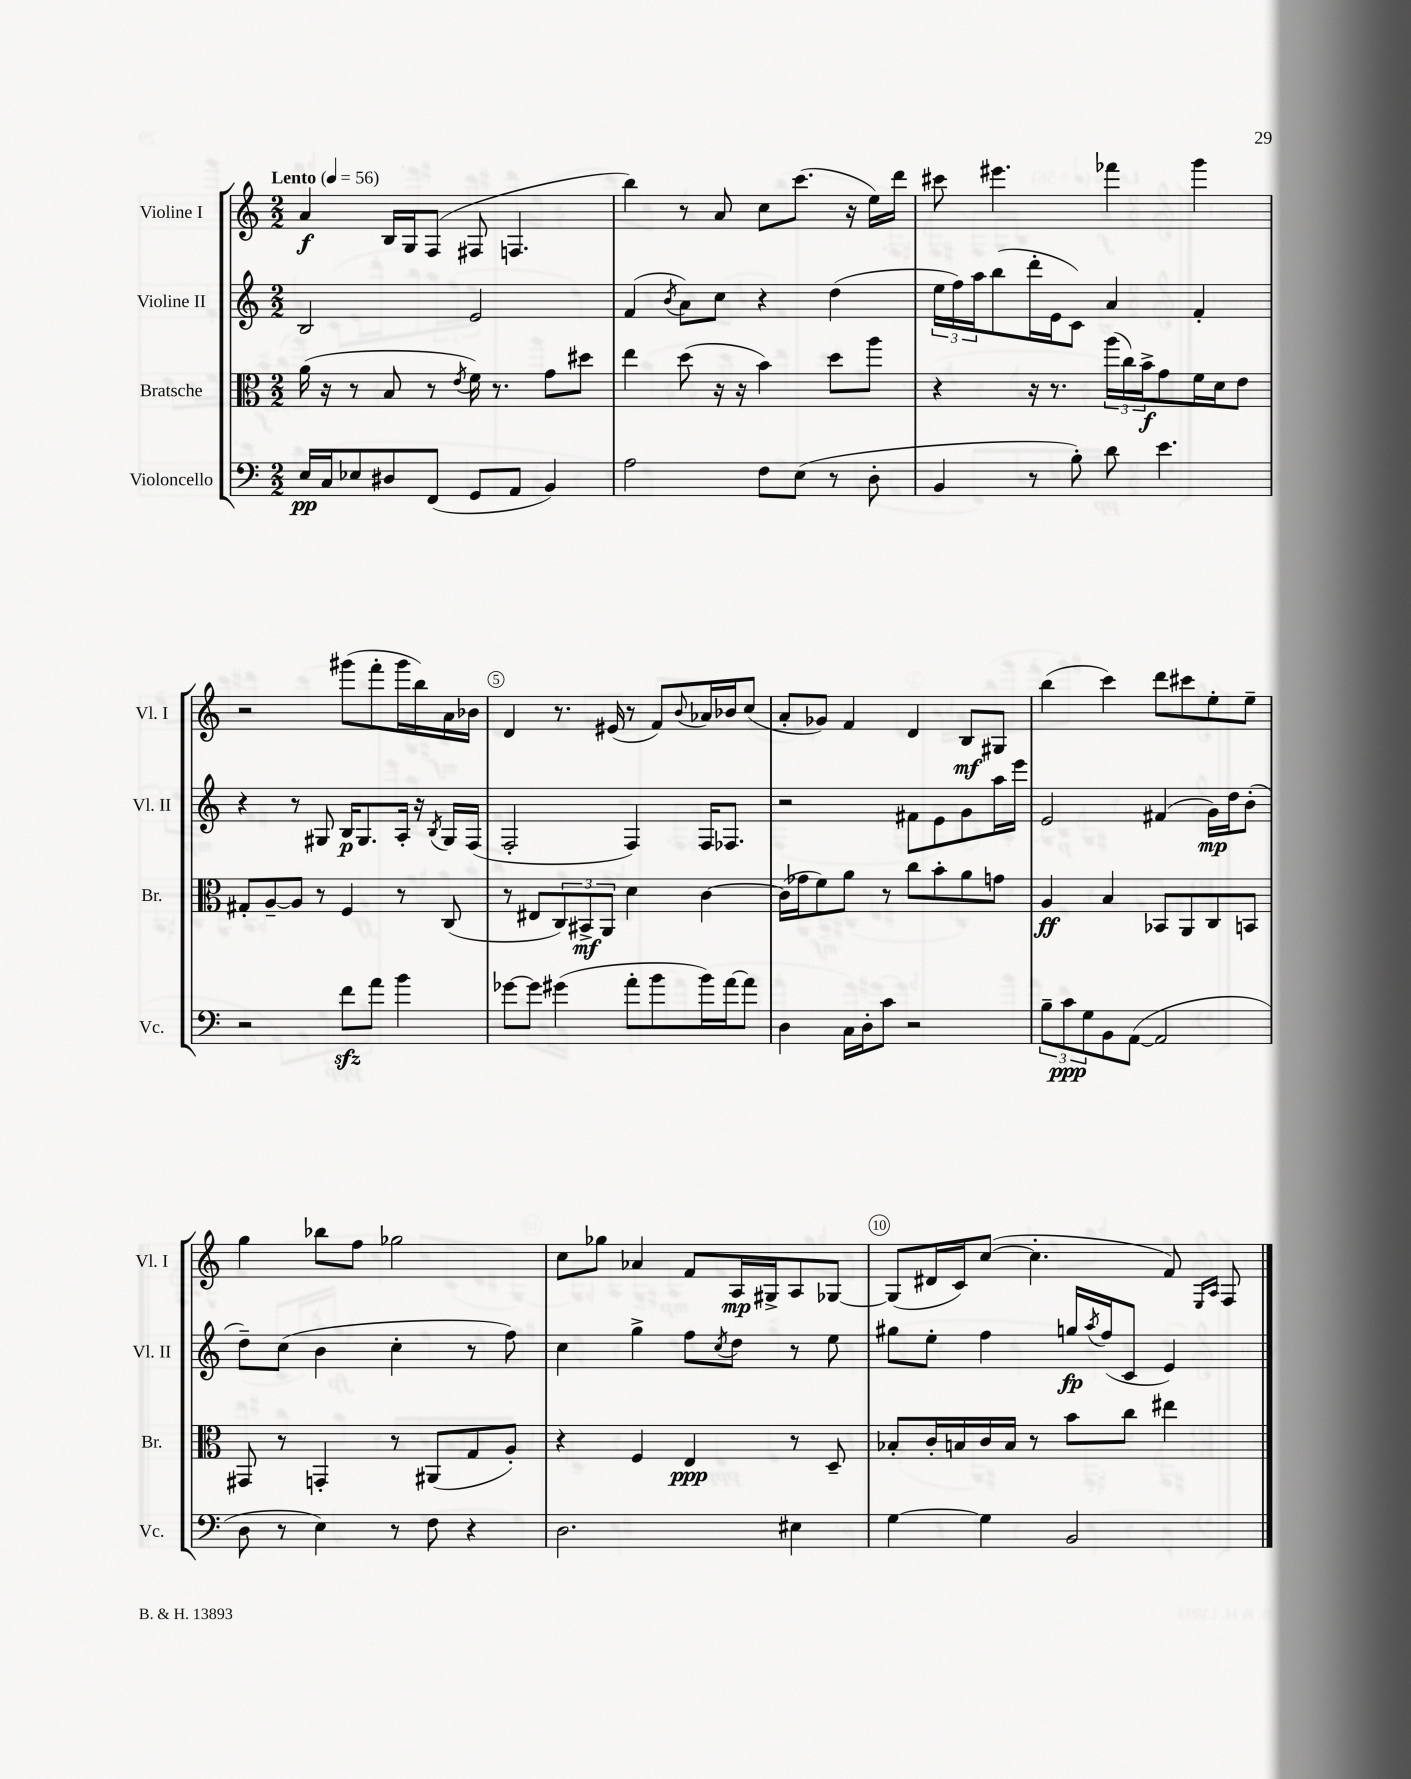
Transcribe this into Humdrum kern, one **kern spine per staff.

**kern	**dynam	**kern	**dynam	**kern	**dynam	**kern	**dynam
*part4	*part4	*part3	*part3	*part2	*part2	*part1	*part1
*staff4	*staff4	*staff3	*staff3	*staff2	*staff2	*staff1	*staff1
*I"Violoncello	*	*I"Bratsche	*	*I"Violine II	*	*I"Violine I	*
*I'Vc.	*	*I'Br.	*	*I'Vl. II	*	*I'Vl. I	*
*clefF4	*	*clefC3	*	*clefG2	*	*clefG2	*
*k[]	*	*k[]	*	*k[]	*	*k[]	*
*M2/2	*	*M2/2	*	*M2/2	*	*M2/2	*
*MM56	*	*MM56	*	*MM56	*	*MM56	*
=1	=1	=1	=1	=1	=1	=1	=1
!	!	!	!	!	!	!LO:TX:a:B:t=Lento	!
16E/LL	pp	(16a\	.	2B/	.	4a/	f
16C/J	.	16r	.	.	.	.	.
8E-X/	.	8r	.	.	.	.	.
8D#X/	.	8B/	.	.	.	16B/LL	.
.	.	.	.	.	.	16G/J	.
(8FF/J	.	8r	.	.	.	(8F/J	.
.	.	8qe/	.	.	.	.	.
8GG/L	.	16f\)	.	2e/	.	8F#X/	.
.	.	8.r	.	.	.	.	.
8AA/J	.	.	.	.	.	4.Fn/	.
4BB/)	.	8g\L	.	.	.	.	.
.	.	8dd#X\J	.	.	.	.	.
=2	=2	=2	=2	=2	=2	=2	=2
2A\	.	4ee\	.	(4f/	.	4bb\)	.
.	.	.	.	8qb/	.	.	.
.	.	(8dd\	.	8a\L)	.	8r	.
.	.	16r	.	8cc\J	.	8a/	.
.	.	16r	.	.	.	.	.
8F\L	.	4b\)	.	4r	.	8cc\L	.
(8E\J	.	.	.	.	.	(8.ccc\J	.
8r	.	8dd\L	.	(4dd\	.	.	.
.	.	.	.	.	.	16r	.
8D'\	.	8aa\J	.	.	.	16ee\LL)	.
.	.	.	.	.	.	16ddd\JJ	.
=3	=3	=3	=3	=3	=3	=3	=3
4BB/	.	4r	.	24ee\LL	.	8ccc#X\	.
.	.	.	.	24ff\)	.	.	.
.	.	.	.	24aa\J	.	.	.
.	.	.	.	(8bb\	.	4.eee#X\	.
8r	.	16r	.	16ddd'\L	.	.	.
.	.	8.r	.	16e\J	.	.	.
8B'\)	.	.	.	8c\J)	.	.	.
8d\	.	(24aa\LL	.	4a/	.	4fff-X\	.
.	.	24cc\)	.	.	.	.	.
.	.	24b^\J	f	.	.	.	.
4.e\	.	8g\	.	.	.	.	.
.	.	16f\L	.	4f'/	.	4ggg\	.
.	.	16d\J	.	.	.	.	.
.	.	8e\J	.	.	.	.	.
!!LO:LB:g=z
=4	=4	=4	=4	=4	=4	=4	=4
2r	.	8G#X'/L	.	4r	.	2r	.
.	.	[8A~/	.	.	.	.	.
.	.	8A/J]	.	8r	.	.	.
.	.	8r	.	8G#X/	.	.	.
8fzz\L	.	4F/	.	16B/KL	p	(8ggg#X\L	.
.	.	.	.	8.G#/	.	.	.
8a\J	.	.	.	.	.	8fff'\	.
4b\	.	8r	.	16A'/Jk	.	16ggg#\L	.
.	.	.	.	16r	.	16bb\)	.
.	.	.	.	8qB/	.	.	.
.	.	(8C/	.	16G#/LL	.	16a\	.
.	.	.	.	(16F/JJ	.	16b-X\JJ	.
=5	=5	=5	=5	=5	=5	=5	=5
[8g-X\L	.	8r	.	2F'/	.	4d/	.
8g-\J]	.	8E#X/L	.	.	.	.	.
(4g#X\	.	12C/)	.	.	.	8.r	.
.	.	12BB#X^/	mf	.	.	.	.
.	.	12AA/J	.	.	.	.	.
.	.	.	.	.	.	(16e#X/	.
8a'\L	.	4d\	.	4F/)	.	8r	.
8b\	.	.	.	.	.	8f/L)	.
.	.	.	.	.	.	8qqb/	.
16b\L)	.	[4c\	.	16F/KL	.	16a-X/L	.
[16a\J	.	.	.	8.F-X/J	.	16b-X/J	.
8a\J]	.	.	.	.	.	(8cc/J	.
=6	=6	=6	=6	=6	=6	=6	=6
4D\	.	(16c\LL]	.	2r	.	8a'/L	.
.	.	16g-X\J	.	.	.	.	.
.	.	8f\)	.	.	.	8g-X/J)	.
16C\LL	.	8a\J	.	.	.	4f/	.
16D'\J	.	.	.	.	.	.	.
8c\J	.	8r	.	.	.	.	.
2r	.	8cc\L	.	8f#X\L	.	4d/	.
.	.	8b'\	.	8e\	.	.	.
.	.	8a\	.	8g\	.	8B/L	mf
.	.	8gn\J	.	16aa\L	.	8G#X/J	.
.	.	.	.	16eee\JJ	.	.	.
=7	=7	=7	=7	=7	=7	=7	=7
12B~\L	.	4A/	ff	2e/	.	(4bb\	.
12c\	ppp	.	.	.	.	.	.
12G\	.	.	.	.	.	.	.
8BB\	.	4B/	.	.	.	4ccc\)	.
([8AA\J	.	.	.	.	.	.	.
2AA/]	.	8BB-X/L	.	(4f#X/	.	8ddd\L	.
.	.	8AA/	.	.	.	8ccc#X\	.
.	.	8C/	.	16g\LL)	mp	8ee'\	.
.	.	.	.	16dd\J	.	.	.
.	.	8BBn/J	.	(8b'\J	.	8ee~\J	.
!!LO:LB:g=z
=8	=8	=8	=8	=8	=8	=8	=8
8D\	.	8GG#X/	.	8dd~\L)	.	4gg\	.
8r	.	8r	.	(8cc\J	.	.	.
4E\)	.	4GGn'/	.	4b\	.	8bb-X\L	.
.	.	.	.	.	.	8ff\J	.
8r	.	8r	.	4cc'\	.	2gg-X\	.
8F\	.	(8AA#X/L	.	.	.	.	.
4r	.	8G/	.	8r	.	.	.
.	.	8A'/J)	.	8ff\)	.	.	.
=9	=9	=9	=9	=9	=9	=9	=9
2.D\	.	4r	.	4cc\	.	8cc\L	.
.	.	.	.	.	.	8gg-X\J	.
.	.	4F/	.	4gg^\	.	4a-X/	.
.	.	4E/	ppp	8ff\L	.	8f/L	.
.	.	.	.	8qcc/	.	.	.
.	.	.	.	8dd\J	.	16A/L	mp
.	.	.	.	.	.	16G#X^/J	.
4E#X\	.	8r	.	8r	.	8A/	.
.	.	8D~/	.	8ee\	.	[8G-X/J	.
=10	=10	=10	=10	=10	=10	=10	=10
[4G\	.	8B-X'/L	.	8gg#X\L	.	(8G-/L]	.
.	.	16c'/L	.	8ee'\J	.	16d#X/L	.
.	.	16Bn/	.	.	.	16c/J)	.
4G\]	.	16c/	.	4ff\	.	([8cc/J	.
.	.	16B/JJ	.	.	.	.	.
.	.	8r	.	.	.	4.cc'\]	.
2BB/	.	8b\L	.	16ggn/LL	fp	.	.
.	.	.	.	8qaa/	.	.	.
.	.	.	.	(16ff/J	.	.	.
.	.	8cc\J	.	8c/J	.	.	.
.	.	4ee#X\	.	4e/)	.	8f/)	.
.	.	.	.	.	.	16qqE/LL	.
.	.	.	.	.	.	16qqA/JJ	.
.	.	.	.	.	.	8F/	.
==	==	==	==	==	==	==	==
*-	*-	*-	*-	*-	*-	*-	*-
